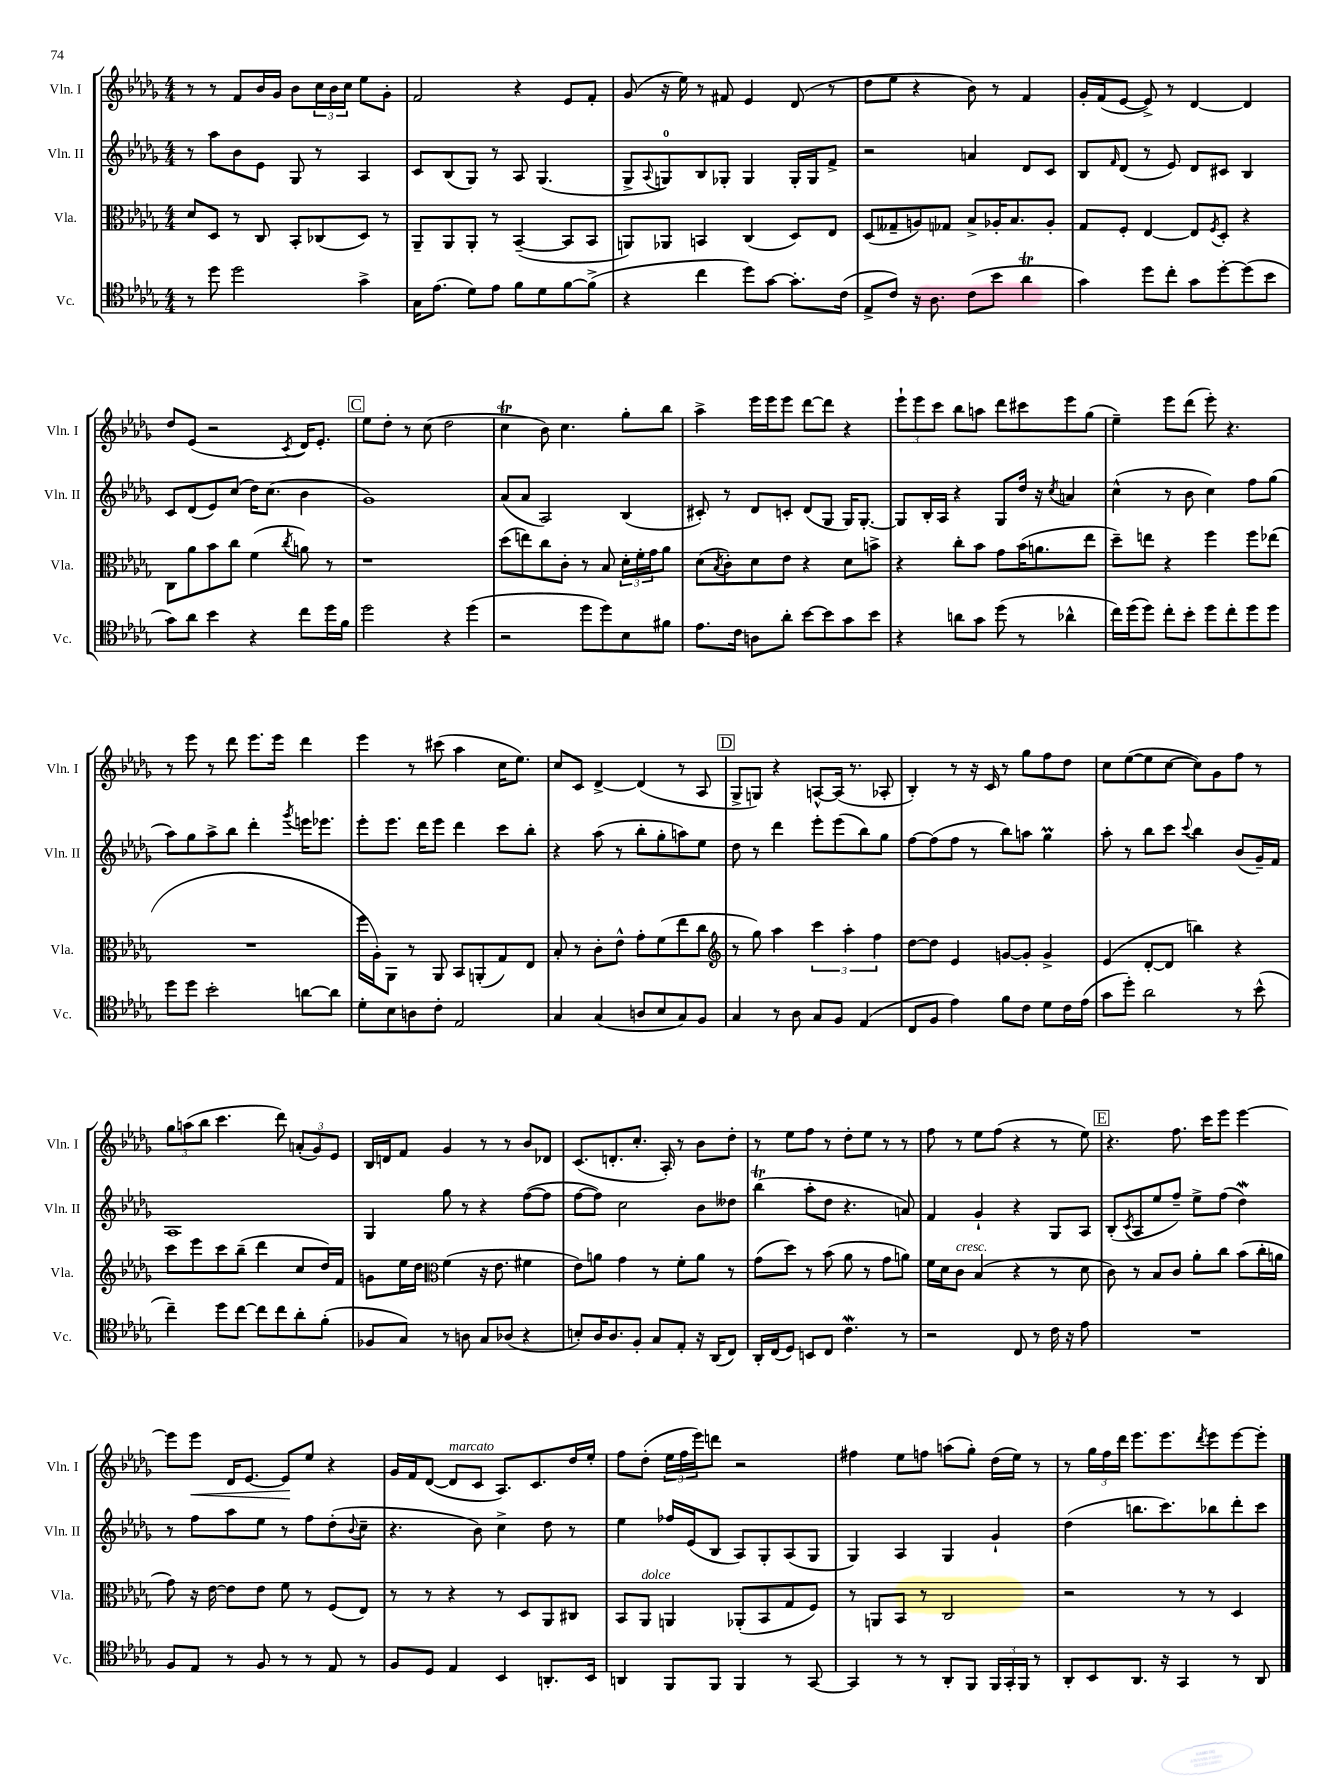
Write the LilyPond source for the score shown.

<<
\new StaffGroup <<
\new Staff = "s0" \with { instrumentName = "Vln. I" shortInstrumentName = "Vln. I" } {
    \clef treble \key des \major \numericTimeSignature \time 4/4
    r8 r8 f'8 bes'16 ges'16 bes'8 \tuplet 3/2 { c''16 bes'16 c''16 } ees''8 ges'8-. |
    f'2 r4 ees'8 f'8-. |
    ges'8( r16 ees''16) r8 fis'8 ees'4 des'8( r8 |
    des''8 ees''8 r4 bes'8) r8 f'4 |
    ges'16-. f'16( ees'8~ ees'8->) r8 des'4~ des'4 |
    des''8 ees'8( r2 \acciaccatura { c'8 } des'16) ees'8.-. |
    \mark \markup { \box "C" } ees''8 des''8-. r8 c''8( des''2 |
    c''4\trill bes'8) c''4. ges''8-. bes''8 |
    aes''4-> ees'''16 ees'''16 ees'''8 des'''8~ des'''8 r4 |
    \tuplet 3/2 { ees'''8-! ees'''8 c'''8 } bes''8 a''8 des'''8 cis'''8 ees'''8 ges''8( |
    ees''4--) ees'''8 des'''8( ees'''8-.) r4. |
    r8 ees'''8 r8 des'''8 ees'''8. ees'''16 des'''4 |
    ees'''4 r8 cis'''8( aes''4 c''16 ees''8.) |
    c''8 c'8 des'4~-> des'4( r8 aes8 |
    \mark \markup { \box "D" } ges8-> g8) r4 a8~-^ a16( r8. aes8-. |
    bes4-.) r8 r16 c'16 r8 ges''8 f''8 des''8 |
    c''8 ees''8~( ees''8 c''8~ c''8) ges'8 f''8 r8 |
    \tuplet 3/2 { ges''8 a''8( bes''8 } c'''4. des'''8) \tuplet 3/2 { a'8-.( ges'8) ees'8 } |
    bes16 d'16 f'8 ges'4 r8 r8 bes'8 des'8 |
    c'8.( d'8.-. c''8.-. aes16-.) r8 bes'8 des''8-. |
    r8 ees''8 f''8 r8 des''8-. ees''8 r8 r8 |
    f''8 r8 ees''8 f''8( r4 r8 ees''8) |
    \mark \markup { \box "E" } r4. f''8. c'''16 ees'''8 ees'''4~ |
    ees'''8 ees'''8\< des'16 ees'8.~ ees'8\! ees''8 r4 |
    ges'16 f'16 des'8~( des'8^\markup { \italic "marcato" } c'8 aes8.) c'8. des''16 ees''16-. |
    f''8 des''8-.( \tuplet 3/2 { ees''16 f''16 ees'''16) } d'''8 r2 |
    fis''4 ees''8 f''8 a''8( ges''8-.) des''16( ees''16) r8 |
    r8 \tuplet 3/2 { ges''16 f''16 des'''16 } ees'''8. ees'''8. \acciaccatura { des'''8 } ees'''8 ees'''8~ ees'''8-. \bar "|." |
}
\new Staff = "s1" \with { instrumentName = "Vln. II" shortInstrumentName = "Vln. II" } {
    \clef treble \key des \major \numericTimeSignature \time 4/4
    r8 aes''8 bes'8 ees'8 ges8 r8 aes4 |
    c'8 bes8( ges8) r8 aes8 ges4.( |
    ges8-> \appoggiatura { aes8 } g8-0) bes8 ges8-. ges4 ges16-. ges16 f'8-> |
    r2 a'4 des'8 c'8 |
    bes8 \grace { f'16 } des'8( r8 ees'8) des'8 cis'8 bes4 |
    c'8 des'8( ees'8) c''8( des''16) c''8.( bes'4 |
    \mark \markup { \box "C" } ges'1) |
    aes'8( aes'8 aes2) bes4( |
    cis'8-.) r8 des'8 c'8-. des'8( ges8 ges16) ges8.~-. |
    ges8 bes16-. aes16 r4 ges8 des''16 r16 \acciaccatura { c''8 } a'4 |
    c''4-^( r8 bes'8 c''4) f''8 ges''8( |
    aes''8) ges''8 aes''8-> bes''8 des'''4-. \acciaccatura { ges'''8 } e'''16 ees'''8. |
    ees'''8-. ees'''8. des'''16 ees'''8 des'''4 c'''8 bes''8-. |
    r4 aes''8( r8 bes''8-. ges''8-. a''8) ees''8 |
    \mark \markup { \box "D" } des''8 r8 des'''4 ees'''8-. ees'''8( bes''8) ges''8 |
    f''8~ f''8( f''8 r8 bes''8) a''8 ges''4\prall |
    aes''8-. r8 bes''8 c'''8 \appoggiatura { c'''8 } bes''4 bes'8( ges'16--) f'16 |
    aes1 |
    ges4 ges''8 r8 r4 f''8~( f''8 |
    f''8~ f''8) c''2 bes'8 deses''8 |
    bes''4\trill( aes''8-. des''8 r4. a'8) |
    f'4 ges'4-! r4 ges8 aes8 |
    \mark \markup { \box "E" } bes8-.( \acciaccatura { c'8 } aes8 ees''8 f''8--) ees''8-> f''8( des''4\mordent) |
    r8 f''8 aes''8 ees''8 r8 f''8 des''8-.( \appoggiatura { bes'8 } c''8-- |
    r4. bes'8) c''4-> des''8 r8 |
    ees''4 fes''16 ees'16( bes8 aes8) ges8-. aes8( ges8 |
    ges4) aes4 ges4 ges'4-! |
    des''4( b''8. c'''8.) bes''8 des'''8-. c'''8 \bar "|." |
}
\new Staff = "s2" \with { instrumentName = "Vla." shortInstrumentName = "Vla." } {
    \clef alto \key des \major \numericTimeSignature \time 4/4
    des'8 des8 r8 c8 bes,8-. ces8( des8) r8 |
    aes,8-- aes,8 aes,8-. r8 bes,4~--( bes,8 bes,8 |
    a,8) aes,8 b,4 c4( des8) ees8 |
    des8( geses8-- a8) ges8 bes8-> aes16-. bes8. aes8-. |
    ges8 f8-. ees4~ ees8 \acciaccatura { f8 } des8-. r4 |
    c8 aes'8 bes'8 c''8 f'4( \acciaccatura { c''8 } a'8) r8 |
    \mark \markup { \box "C" } r1 |
    des''8( e''8) c''8 c'8-. r8 bes8 \tuplet 3/2 { des'16-. f'16-. ges'16 } aes'8 |
    des'8( \acciaccatura { bes8 } c'8-.) des'8 ees'8 r4 des'8 b'8-> |
    r4 c''8-. bes'8 ges'8 bes'16( a'8. ees''8 |
    des''8--) e''8 r4 f''4 f''8 ees''8( |
    R1 |
    f''16 aes16-.) aes,8 r8 aes,8 bes,8 a,8-.( ges8) ees8 |
    bes8-. r8 c'8-. ees'8-^ ges'8-. f'8( ees''8 c''8 |
    \mark \markup { \box "D" } \clef treble r8 ges''8) aes''4 \tuplet 3/2 { c'''4 aes''4-. f''4 } |
    des''8~ des''8 ees'4 g'8~ g'8-. g'4-> |
    ees'4( des'8~-. des'8 b''4) r4 |
    c'''8 ees'''8 c'''8 bes''8--( des'''4 c''8 des''16) f'16 |
    g'8 ees''16 des''16 \clef alto f'4( r16 ees'8. fis'4 |
    ees'8) a'8 ges'4 r8 f'8-. a'8 r8 |
    ges'8( des''8) r8 bes'8( aes'8 r8 ges'8 a'8) |
    f'16 des'16 c'8^\markup { \italic "cresc." } bes4( r4 r8 des'8 |
    \mark \markup { \box "E" } c'8) r8 bes8 c'8 aes'8-. c''8 bes'8( c''16-. a'16 |
    ges'8) r16 ees'16~ ees'8 ees'8 f'8 r8 f8( ees8) |
    r8 r8 r4 r8 des8 aes,8 cis8 |
    bes,8 aes,8^\markup { \italic "dolce" } a,4 aes,8-.( bes,8 ges8 f8) |
    r8 a,8 bes,8 r8 c2 |
    r2 r8 r8 des4 \bar "|." |
}
\new Staff = "s3" \with { instrumentName = "Vc." shortInstrumentName = "Vc." } {
    \clef tenor \key des \major \numericTimeSignature \time 4/4
    r8 des''8 des''2 ges'4-> |
    ges16 ees'8.( des'8) ees'8 f'8 des'8 f'8~ f'8->( |
    r4 c''4 des''8) ges'8~ ges'8.-. c'16( |
    ees8-> c'8) r16 aes8. c'8( bes'8 aes'4\trill |
    ges'4) des''8 c''8-. ges'8 des''8~-. des''8( bes'8 |
    ges'8) aes'8 bes'4 r4 c''8 des''16 f'16 |
    \mark \markup { \box "C" } des''2 r4 des''4( |
    r2 des''8 des''8) bes8 fis'8 |
    ees'8. c'16 a8 aes'8-. bes'8~ bes'8 ges'8 bes'8 |
    r4 a'8 ges'8 des''8( r8 aes'4-^ |
    c''16) des''16( des''8) c''8-. bes'8-. des''8 c''8-. des''8 des''8 |
    des''8 des''8 bes'2-. a'8~ a'8 |
    des'8-. bes8 a8 c'8-. ees2 |
    ges4 ges4( a8 bes8 ges8) f8 |
    \mark \markup { \box "D" } ges4 r8 aes8 ges8 f8 ees4( |
    c8 f8 ees'4) f'8 c'8 des'8 c'16 ees'16( |
    ges'8 des''8-.) aes'2 r8 bes'8-^( |
    c''4--) des''8 c''8~ c''8 c''8 aes'8-. f'8-.( |
    fes8 ges8) r8 a8 ges8 aes8( r4 |
    b8-.) aes16 aes8. f8-. ges8 ees8-. r16 aes,16( c8) |
    aes,16-. c16( des8) b,8 c8 c'4.\mordent r8 |
    r2 c8 r8 c'16 r16 ees'8 |
    \mark \markup { \box "E" } R1 |
    f8 ees8 r8 f8 r8 r8 ees8 r8 |
    f8 des8 ees4 bes,4 a,8.-. bes,16 |
    a,4 f,8 f,8 f,4 r8 ges,8~ |
    ges,4 r8 r8 aes,8-. f,8 \tuplet 3/2 { f,16 ges,16-. f,16 } r8 |
    aes,8-. bes,8 aes,8. r16 ges,4 r8 aes,8 \bar "|." |
}
>>
>>
\layout { \context { \Score \remove "Bar_number_engraver" } }
